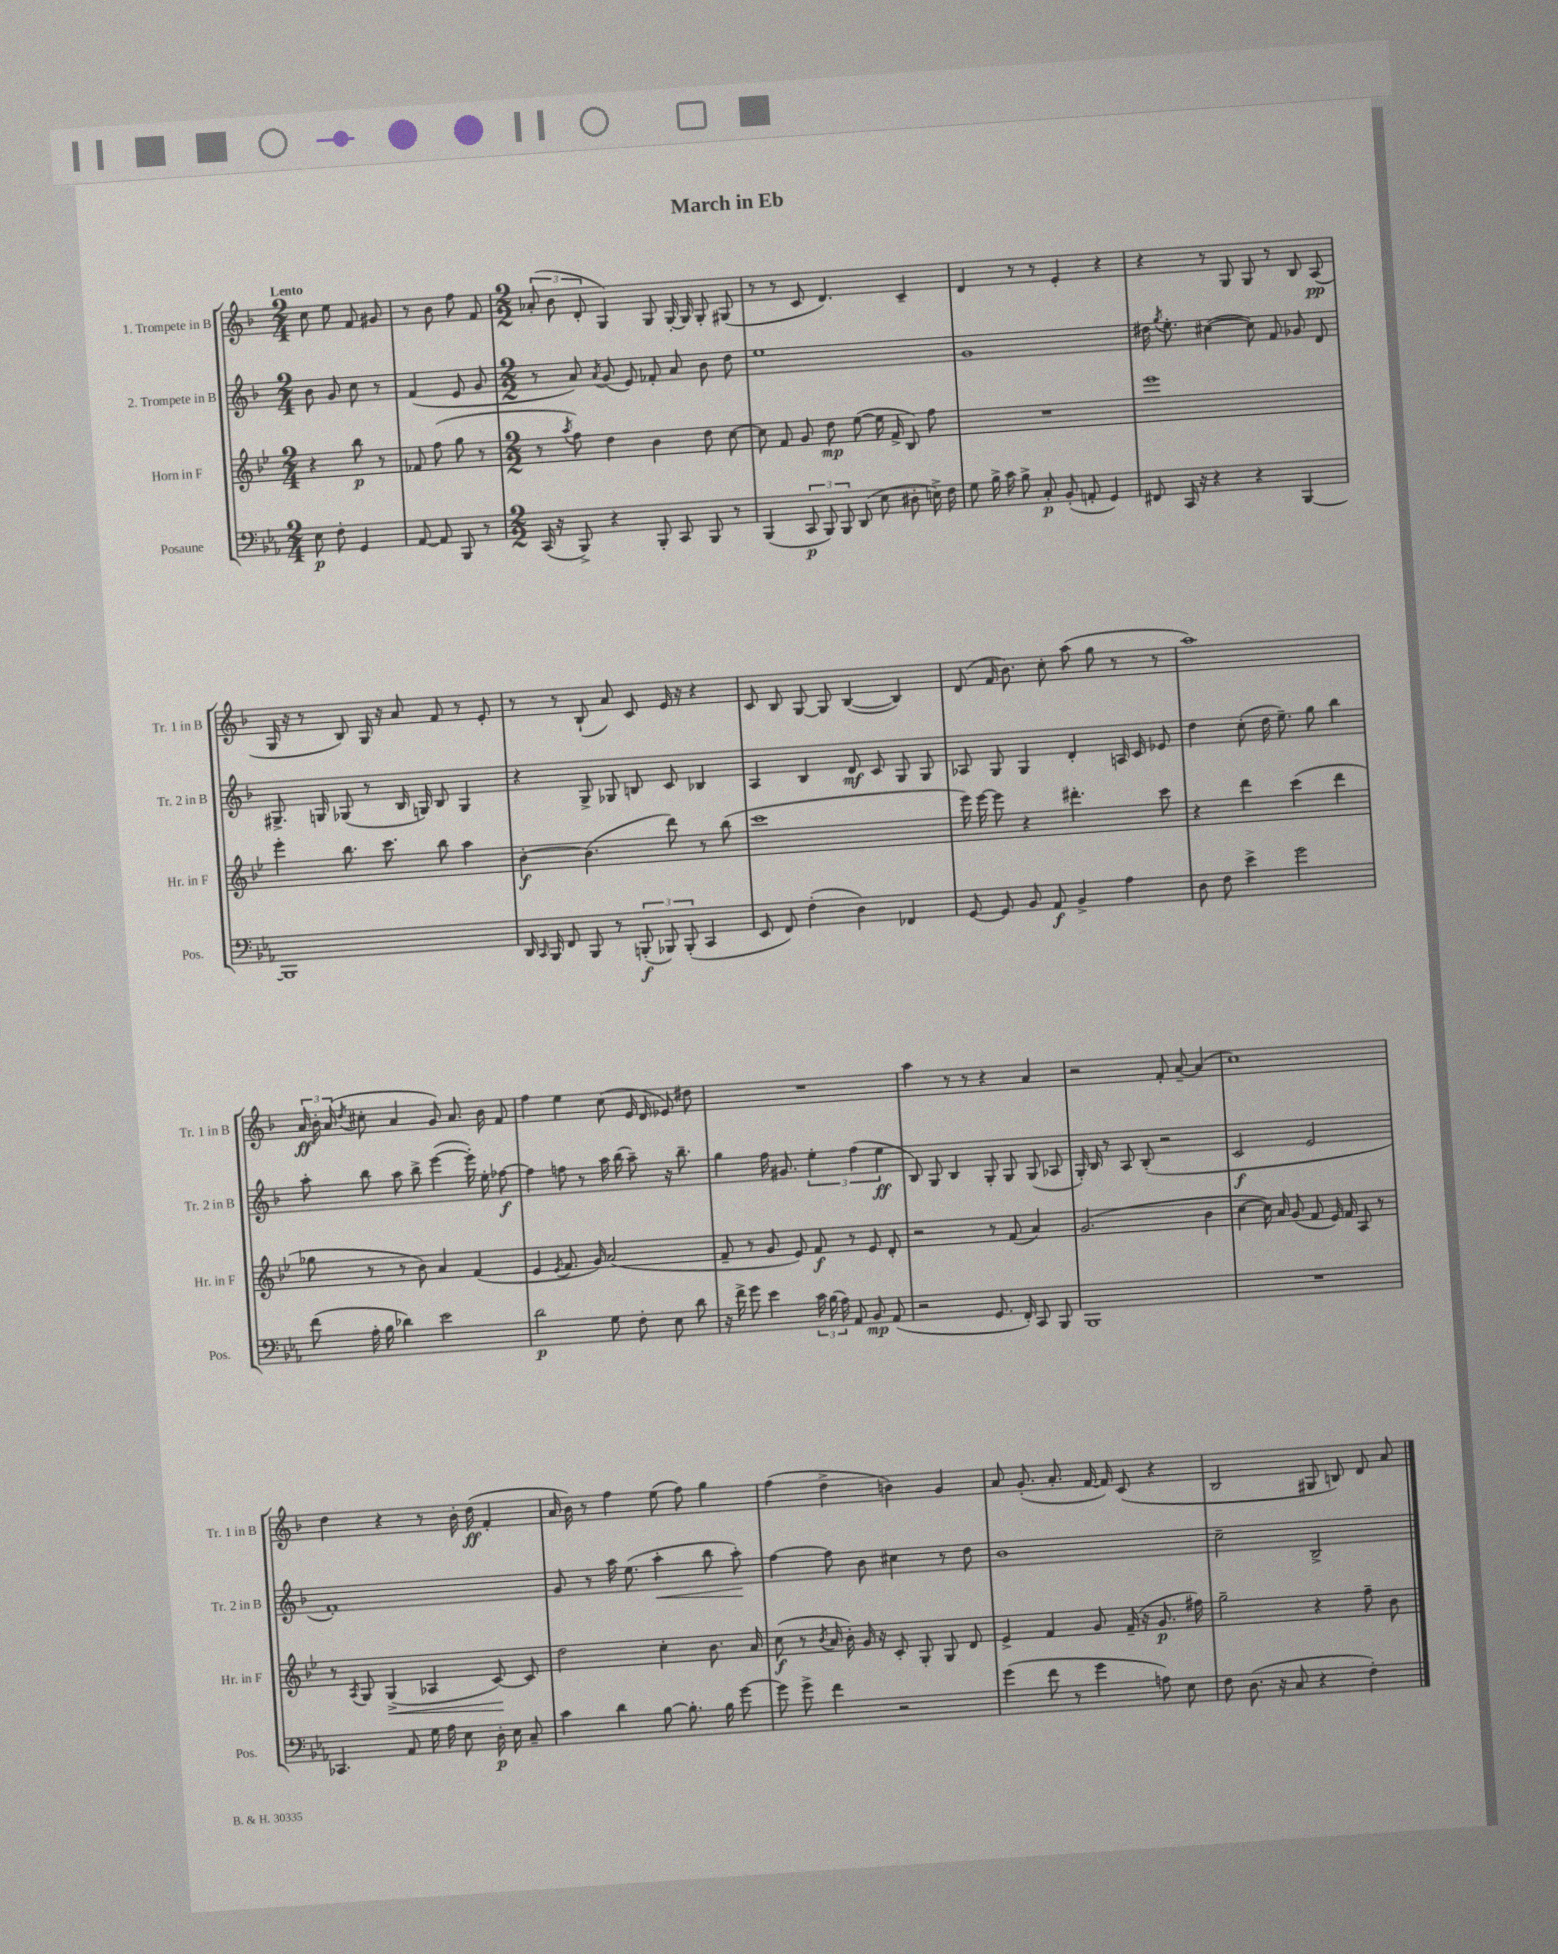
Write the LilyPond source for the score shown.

\header { title = "March in Eb" }
<<
\new StaffGroup <<
\new Staff = "s0" \with { instrumentName = "1. Trompete in B" shortInstrumentName = "Tr. 1 in B" } {
    \clef treble \key f \major \numericTimeSignature \time 2/4 \tempo "Lento"
    \autoBeamOff c''8 e''8 f'8 gis'8 |
    r8 bes'8 f''8 f'8 |
    \numericTimeSignature \time 2/2 \tuplet 3/2 { aes'8-.( bes'8 d'8-. } g4) g8 g16~-. g16 g8-. gis8( |
    r8 r8 c'8 d'4.) c'4-- |
    d'4 r8 r8 e'4-. r4 |
    r4 r8 g8 g8 r8 bes8 a8\pp( |
    g16 r16 r8 bes8) g16 r16 a'8 f'8 r8 e'8-. |
    r8 r8 bes8-!( a'8) c'8 e'16 r16 r4 |
    c'8 bes8 g8~ g8 bes4~( bes4) |
    d'8( f'16 bes'8.) c''8-. a''8( g''8 r8 r8 |
    a''1) |
    \tuplet 3/2 { a'16\ff bes'16-. a'16( } \acciaccatura { d''8 } cis''8-. a'4 g'8) a'8. bes'16 f'8 |
    f''4 e''4 c''8( e'16 d'16 ees'8) dis''8 |
    R1 |
    a''4 r8 r8 r4 a'4 |
    r2 f'8-. a'8~-- a'4( |
    c''1) |
    d''4 r4 r8 bes'16-. d''16\ff( f'4-. |
    a'16 bes'16) r8 f''4 e''8( f''8) g''4 |
    f''4( d''4-> b'4) g'4 |
    a'8 g'8.-.( a'8.-. f'16~ f'16) c'8( r4 |
    bes2 gis8 b8) d'8 a'8 \bar "|." |
}
\new Staff = "s1" \with { instrumentName = "2. Trompete in B" shortInstrumentName = "Tr. 2 in B" } {
    \clef treble \key f \major \numericTimeSignature \time 2/4
    \autoBeamOff bes'8 g'8 c''8 r8 |
    f'4( e'8 g'8 |
    \numericTimeSignature \time 2/2 r8 a'8) \acciaccatura { a'8 } g'8( e'8) fes'8-. a'8 bes'8 d''8 |
    e''1 |
    g'1 |
    dis''16 \acciaccatura { g''8 } e''8.-. cis''4~( cis''8) f'8 ges'8 d'8 |
    gis8.-> g16 ges8( r8 bes16 g16) bes8 g4 |
    r4 g8-> ges8 b8 c'8 bes4 |
    a4 bes4 d'8\mf c'8 g8 g8 |
    aes8 g8 g4 d'4-. a16 c'16 ees'8 |
    d''4 c''8-.( d''16 e''8.--) g''8 bes''4 |
    a''8-. bes''8 a''8 bes''8-> e'''4~( e'''16-.) e''16-. fes''8~\f |
    fes''4 f''8 r8 a''16 bes''16( a''8--) r16 bes''8.-- |
    g''4 f''16 gis'8. \tuplet 3/2 { e''4-. f''4( e''4\ff } |
    bes8) g8 bes4 g8-. g8 g8( aes8 |
    g16-.) bes16 r8 a8 bes8-.( r2 |
    c'2\f e'2 |
    f'1-.) |
    g'8 r8 a''16 e''8.( a''4-.\< bes''8 a''8-.\!) |
    f''4~ f''8 bes'8 cis''4 r8 d''8 |
    bes'1 |
    c''2-- bes2-> \bar "|." |
}
\new Staff = "s2" \with { instrumentName = "Horn in F" shortInstrumentName = "Hr. in F" } {
    \clef treble \key bes \major \numericTimeSignature \time 2/4
    \autoBeamOff r4 bes''8\p r8 |
    fes'8 f''8( g''8 r8 |
    \numericTimeSignature \time 2/2 r8 \acciaccatura { a''8 } f''8) d''4 bes'4 d''8 c''8~ |
    c''8 f'8 g'8 d''8\mp ees''8~( ees''16 f'16-> bes8) f''8 |
    R1 |
    ees'''1 |
    ees'''4-. bes''8. c'''8. bes''8 a''4 |
    bes'4~-.\f bes'4.( d'''8) r8 bes''8( |
    c'''1 |
    ees'''16) ees'''16~ ees'''8 r4 dis'''4.-. c'''8 |
    r4 d'''4 c'''4( d'''4 |
    ges''8 r8 r8 bes'8) a'4 f'4( |
    ees'4 \acciaccatura { ees'8 } f'8. g'16) a'2( |
    f'8-- r8 g'8 ees'8) f'8\f r8 ees'8 d'8-. |
    r2 r8 f'8( a'4) |
    g'2.( bes'4 |
    c''4~ c''16) a'16 g'8( f'8 ees'16) f'16 a8 r8 |
    r8 \acciaccatura { a8 } g8 g4->\<( aes4 c'8~\!) c'8 |
    d''2 c''4-. bes'8. a'16 |
    c''8\f( r8 \acciaccatura { bes'8 } a'16 bes'16-.) g'16 r16 c'8-. g8-. g8 d'8 |
    ees'4-> f'4 g'8 f'16--( r16 g'8.\p fis''16) |
    g''2-- r4 f''8-- bes'8 \bar "|." |
}
\new Staff = "s3" \with { instrumentName = "Posaune" shortInstrumentName = "Pos." } {
    \clef bass \key ees \major \numericTimeSignature \time 2/4
    \autoBeamOff ees8\p f8-. g,4 |
    aes,8~ aes,8 bes,,8 r8 |
    \numericTimeSignature \time 2/2 c,16( r16 bes,,8->) r4 bes,,8-. c,8 bes,,8 r8 |
    bes,,4( \tuplet 3/2 { c,8\p bes,,8) bes,,8 } d,8( ees8 dis8-. e16->) f16 |
    g8 bes16-> c'16 bes8-> c8-.\p bes,8-.( a,8-. g,4) |
    fis,8 c,16 r16 r4 r4 bes,,4~ |
    bes,,1 |
    d,16 \grace { c,16 } bes,,16 f,8 bes,,8 r8 \tuplet 3/2 { b,,8-.\f( bes,,8) bes,,8-.( } c,4 |
    ees,8 f,8) f4-.( d4) fes,4 |
    g,8~ g,8 bes,8 aes,8\f bes,4-> aes4 |
    d8 f8 ees'4-> g'2 |
    f'8( aes16-. bes16 des'4) ees'2 |
    d'2\p g8 f8-. ees8 d'8 |
    r16 f'16-> g'8 ees'4 \tuplet 3/2 { c'16 bes16( aes16) } aes,8 bes,8\mp aes,8( |
    r2 g,8. f,16-.) c,8 bes,,8 |
    bes,,1 |
    R1 |
    ces,4. aes,8 g16 aes16 ees8 d16-.\p ees16 c8-- |
    c'4 d'4 bes8~ bes8.-. bes16 g'8~ |
    g'8 g'8-> f'4 r2 |
    g'4( f'8 r8 g'4 a8) ees8 |
    f8 d8.( r16 c8 r4 f4-.) \bar "|." |
}
>>
>>
\layout { \context { \Score \remove "Bar_number_engraver" } }
